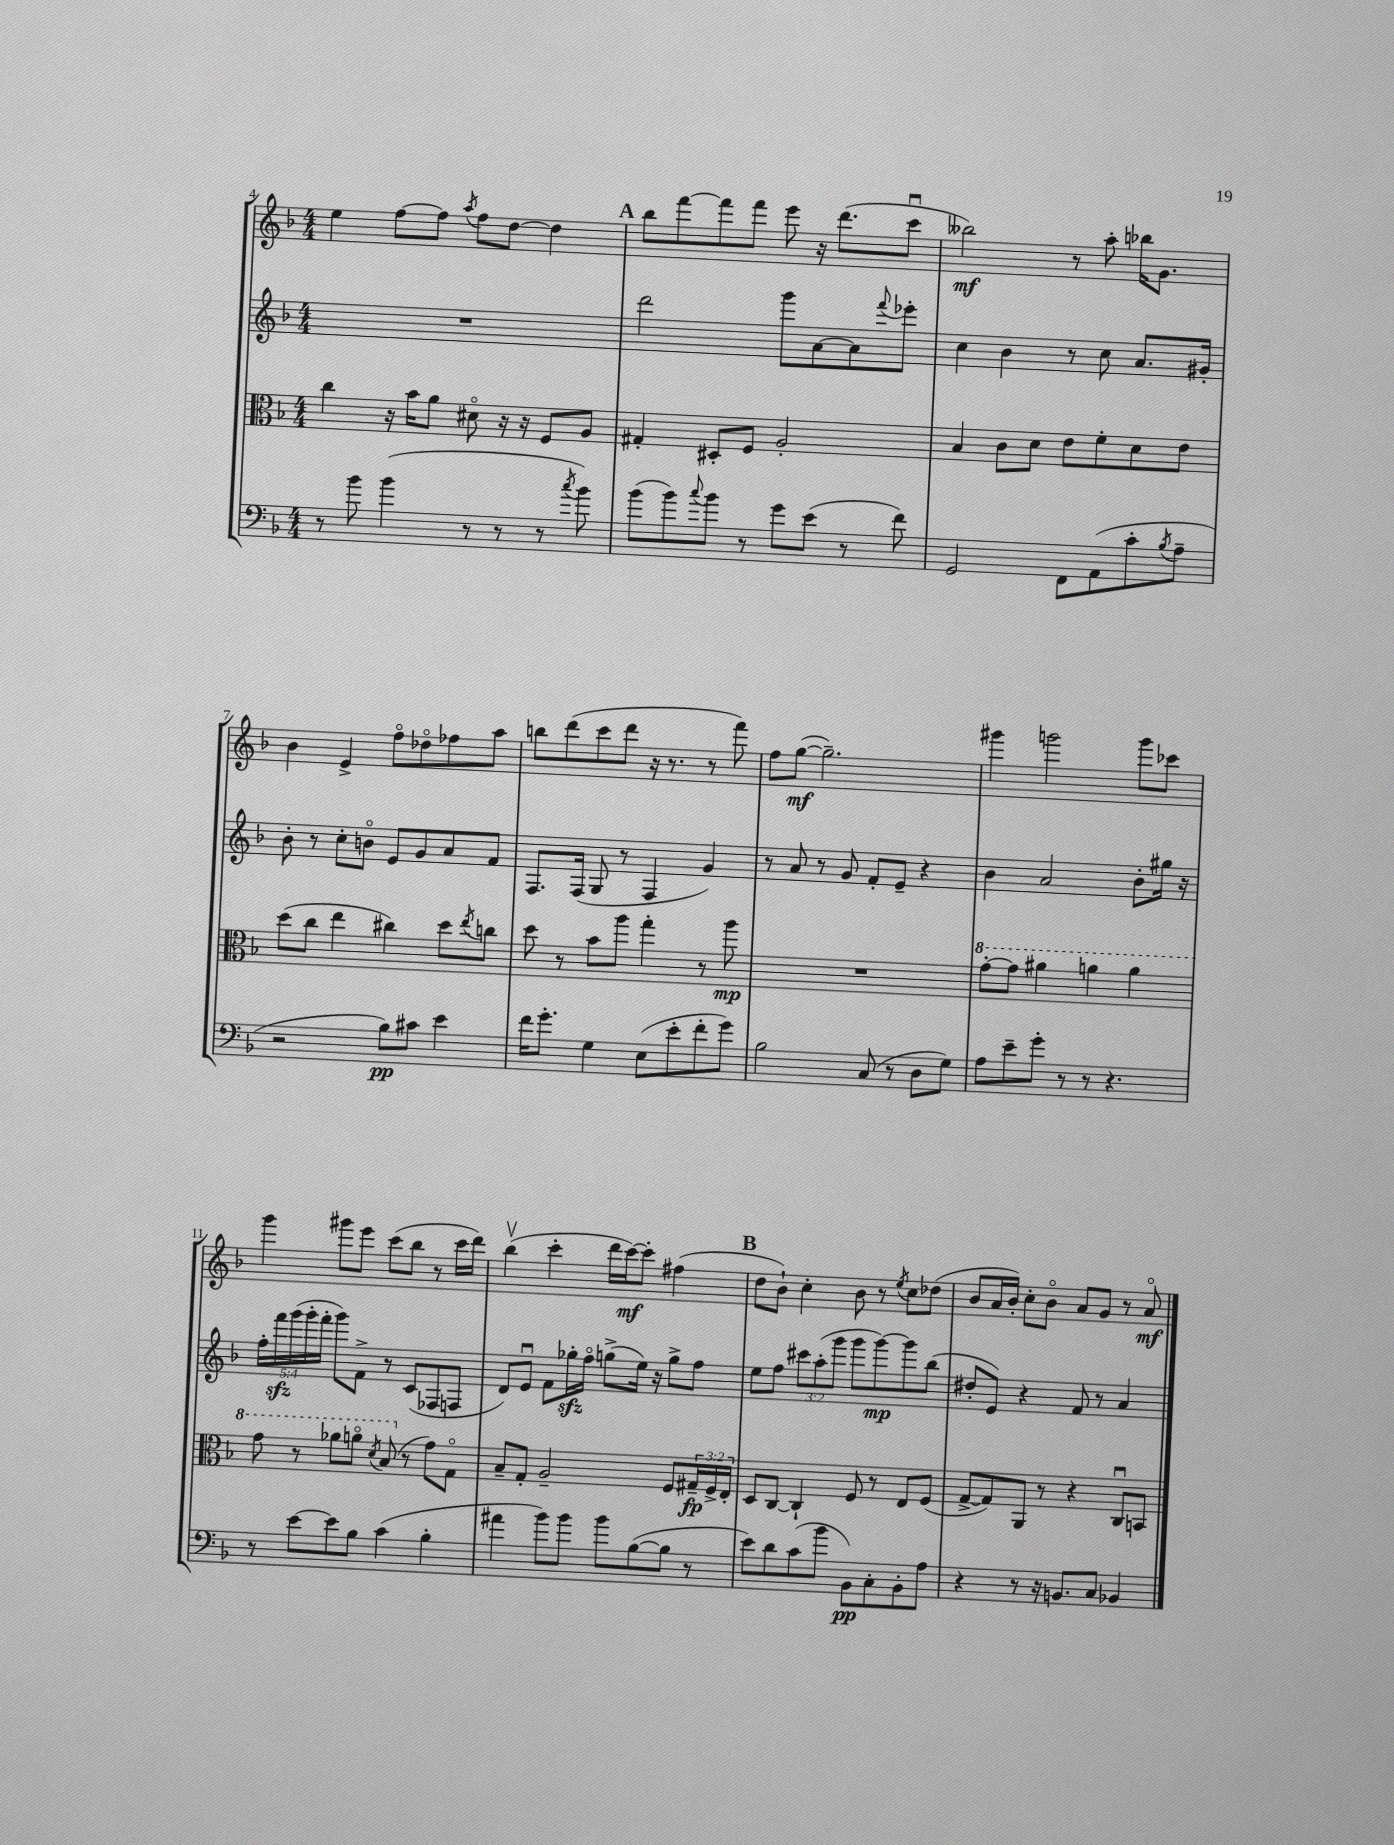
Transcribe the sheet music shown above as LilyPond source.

<<
\new StaffGroup <<
\new Staff = "s0" {
    \clef treble \key f \major \numericTimeSignature \time 4/4
    e''4 f''8~ f''8 \acciaccatura { a''8 } f''8 d''8~ d''4 |
    \mark \markup { \bold "A" } bes''8 f'''8~ f'''8 f'''8 e'''8 r16 d'''8.( c'''8\downbow |
    beses''2\mf) r8 a''8-. bes''16 g'8. |
    bes'4 e'4-> f''8\flageolet des''8\flageolet fes''8 a''8 |
    b''8 d'''8( c'''8 d'''8 r16 r8. r8 f'''8) |
    f''8 g''8~\mf( g''2.--) |
    gis'''4 g'''2 g'''8 ces'''8 |
    g'''4 gis'''8 e'''8 c'''8( bes''8 r8 c'''16 d'''16) |
    bes''4\upbow( c'''4-. d'''16 c'''16~\mf) c'''8-. fis''4( |
    \mark \markup { \bold "B" } d''8 bes'8-!) c''4-. bes'8 r8 \acciaccatura { e''8 } c''8 des''8( |
    bes'8 a'16 bes'16-.) c''8-. bes'8\flageolet a'8 g'8 r8 a'8\flageolet\mf \bar "|." |
}
\new Staff = "s1" {
    \clef treble \key f \major \numericTimeSignature \time 4/4 \override Staff.TupletNumber.text = #tuplet-number::calc-fraction-text
    R1 |
    \mark \markup { \bold "A" } d'''2 g'''8 a'8~ a'8 \appoggiatura { f'''8 } ees'''8-. |
    c''4 bes'4 r8 c''8 a'8. gis'16-. |
    bes'8-. r8 c''8-. b'8\flageolet e'8 g'8 a'8 f'8 |
    f8. f16( g8 r8 f4 g'4) |
    r8 a'8 r8 g'8 f'8-. e'8-- r4 |
    bes'4 a'2 bes'8-. gis''16 r16 |
    \tuplet 5/4 { f''16-. f'''16\sfz g'''16( g'''16-. f'''16-. } g'''8) f'8-> r8 c'8( fes8 f8 |
    d'8) e'8\downbow f'8 ges''16-.\sfz f''16\flageolet g''8->( e''16) r16 g''8-> f''8 |
    \mark \markup { \bold "B" } e''8 f''8 \tuplet 3/2 { cis'''8 a''8-.( g'''8 } g'''8 g'''8~\mp) g'''8 bes''8( |
    dis''8-. e'8) r4 f'8 r8 a'4 \bar "|." |
}
\new Staff = "s2" {
    \clef alto \key f \major \numericTimeSignature \time 4/4 \override Staff.TupletNumber.text = #tuplet-number::calc-fraction-text
    c''4 r16 bes'16 a'8 dis'8\flageolet r16 r16 f8 a8 |
    \mark \markup { \bold "A" } gis4-. dis8-. f8 a2-. |
    bes4 c'8 d'8 e'8 f'8-. d'8 e'8 |
    d''8( c''8 e''4 cis''4) d''8 \acciaccatura { e''8 } c''8 |
    d''8 r8 bes'8 a''8 g''4-. r8 a''8\mp |
    R1 |
    \ottava #1 g''8~-. g''8 ais''4 a''4 a''4 |
    g''8 r8 aes''8 a''8\flageolet \acciaccatura { d''8 } bes'8( \ottava #0 r8 g'8) g8\flageolet |
    bes8-- g8-. a2-- f8 \tuplet 3/2 { gis16--\fp f16-> e16-. } |
    \mark \markup { \bold "B" } d8 c8~ c4-! f8 r8 e8 f8( |
    g8~-> g8) a,8 r8 r4 c8\downbow b,8 \bar "|." |
}
\new Staff = "s3" {
    \clef bass \key f \major \numericTimeSignature \time 4/4
    r8 bes'8 bes'4( r8 r8 r8 \acciaccatura { c''8 } bes'8) |
    \mark \markup { \bold "A" } bes'8( bes'8) \appoggiatura { c''8 } bes'8 r8 g'8 e'8( r8 f'8) |
    g,2 f,8 a,8( c'8-. \acciaccatura { bes8 } a8-- |
    r2 bes8\pp) cis'8 e'4 |
    f'16 g'8.-. g4 e8( e'8-. f'8-. g'8) |
    bes2 c8( r8 d8 g8) |
    a8 e'8-- g'8-. r8 r8 r4. |
    r8 e'8~ e'8 bes8 c'4( bes4-. |
    ais'4 bes'8) bes'8 bes'8 bes8~( bes8 r8 |
    \mark \markup { \bold "B" } e'8) d'8 c'8( bes'8 bes,8\pp) c8-. bes,8-. a8 |
    r4 r8 r16 b,8. c8 bes,4 \bar "|." |
}
>>
>>
\layout { \context { \Score currentBarNumber = #4 } }
